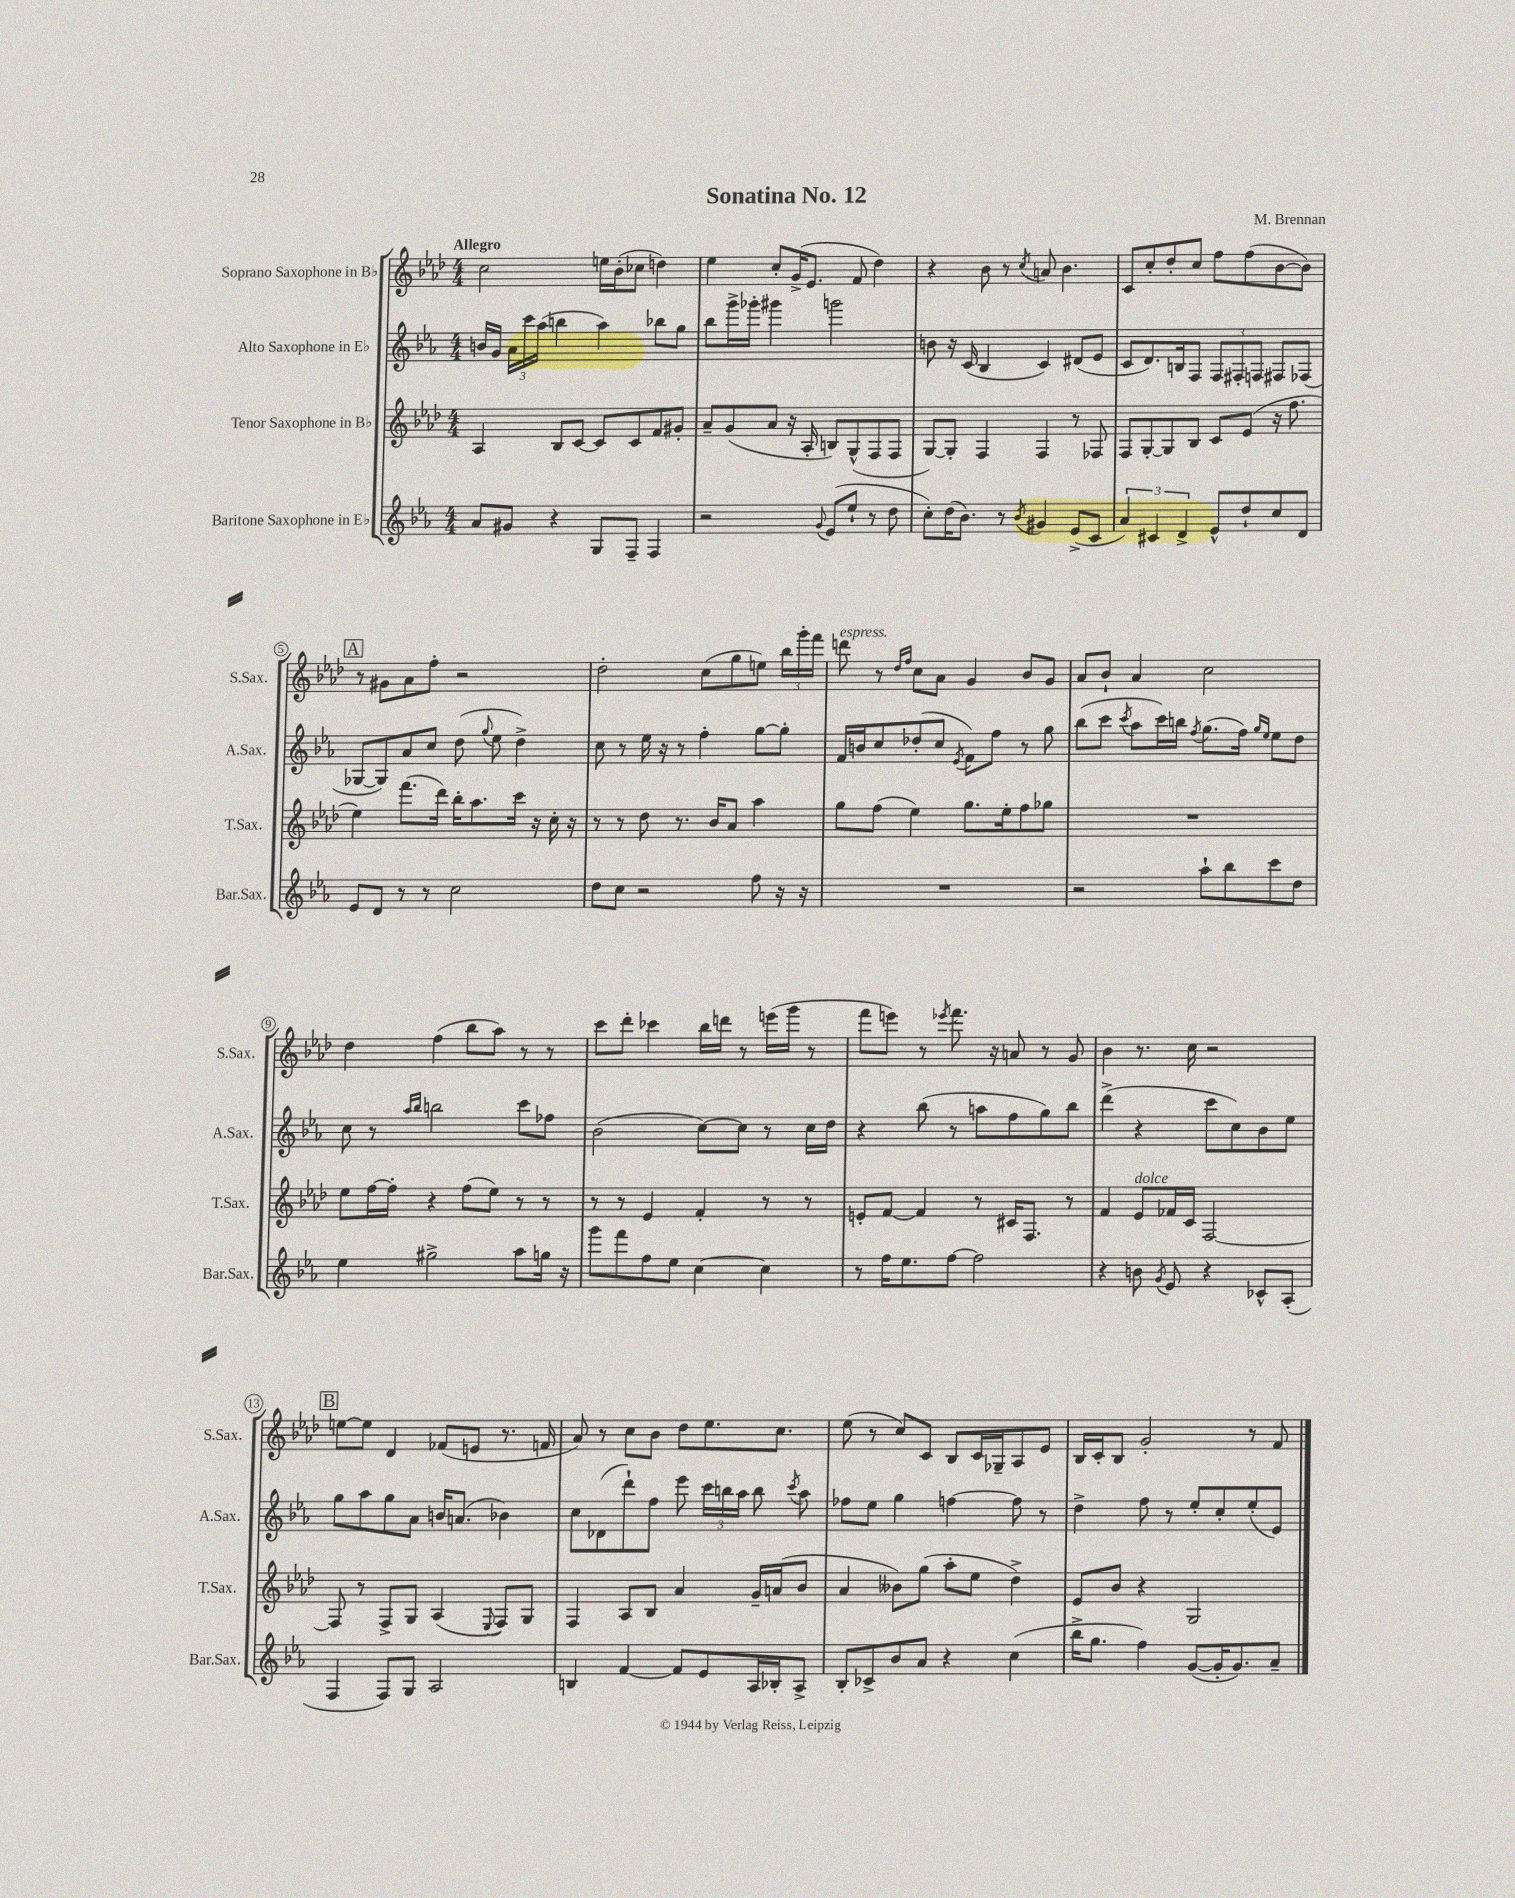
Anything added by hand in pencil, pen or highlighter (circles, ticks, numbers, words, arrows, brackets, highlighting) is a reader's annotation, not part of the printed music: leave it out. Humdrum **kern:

**kern	**kern	**kern	**kern
*part4	*part3	*part2	*part1
*staff4	*staff3	*staff2	*staff1
*I"Baritone Saxophone in E♭	*I"Tenor Saxophone in B♭	*I"Alto Saxophone in E♭	*I"Soprano Saxophone in B♭
*I'Bar.Sax.	*I'T.Sax.	*I'A.Sax.	*I'S.Sax.
*clefG2	*clefG2	*clefG2	*clefG2
*k[b-e-a-]	*k[b-e-a-d-]	*k[b-e-a-]	*k[b-e-a-d-]
*M4/4	*M4/4	*M4/4	*M4/4
=1	=1	=1	=1
!	!	!	!LO:TX:a:B:t=Allegro
8a-/L	4A-/	16bn/LL	2cc\
.	.	16g/JJ	.
8g#X/J	.	24a-\LL	.
.	.	24ccc\	.
.	.	(24aa-\JJ	.
4r	8B-/L	4bbn\	.
.	[8c/J	.	.
8G/L	8c/L]	4aa-\)	16een\LL
.	.	.	(16b-'\J
8F~/J	8c/	.	8cc-X\J
4F/	8f/	8bb-X\L	4ddn\)
.	8g#X'/J	8gg\J	.
=2	=2	=2	=2
2r	8a-~/L	8bb-\L	4ee-\
.	(8g/	16ggg^\L	.
.	.	16ggg-X'\JJ	.
.	8a-/J	4ggg#X\	8cc'/L
.	16r	.	(16g^/K
.	16A-'/	.	8.e-/J
8qqg/	.	.	.
(8e-/L	8Bn/L)	2gggn\	.
8ee-`/J	(8G^^/	.	8f/
8r	8F/	.	4dd-\)
8dd\	8F/J	.	.
=3	=3	=3	=3
8cc'\L)	[8G/L)	8bn\	4r
(16dd\K	8G'/J]	16r	.
8.b-\J)	.	(16c/	.
.	4F/	4B-/	8b-\
8r	.	.	8r
8qb-/	.	.	8qcc/
4g#X/	4F/	4c/)	8an/
.	.	.	4.b-\
(8e-^/L	8r	(8d#X/L	.
8c/J	8F-X/	8e-/J	.
=4	=4	=4	=4
6a-/)	8F/L	8c/L	8c/L
.	[8G'/	8.d/)	8cc'/
6c#X/	.	.	.
.	8G/]	.	8dd-'/
.	.	16Bn/k	.
6d^/	.	.	.
.	8B-/J	8F/J	8cc/J
8e-^^/L	8c/L	12F/L	8ff\L
.	.	12F#X'/	.
8dd`/	(8e-/J	.	(8ff\
.	.	12Fn/J	.
8cc/	16r	8F#X/L	[8b-\
.	8.ff\	.	.
8d/J	.	(8F-X/J	8b-\J])
!!LO:LB:g=z
!!LO:REH:place=s1:t=A
=5	=5	=5	=5
8e-/L	4ee-\)	[8G-X/L	8r
8d/J	.	8G-/])	8g#X\L
8r	(8.fff\L	8a-/	8a-\
8r	.	8cc/J	8ff'\J
.	16ddd-\Jk)	.	.
2cc\	16bb-'\KL	(8dd\	2r
.	8.aa-\	.	.
.	.	8qqgg/	.
.	.	8ee-\	.
.	16ccc\Jk	4dd^\)	.
.	16r	.	.
.	16cc'\	.	.
.	16r	.	.
=6	=6	=6	=6
8dd\L	8r	8cc\	2dd-'\
8cc\J	8r	8r	.
2r	8dd-\	16ee-\	.
.	.	16r	.
.	8.r	8r	.
.	.	4ff'\	(8cc\L
.	16b-/KL	.	.
.	8a-/J	.	8gg\
8ff\	4aa-\	[8gg\L	8een\J)
16r	.	8gg'\J]	24bb-\LL
.	.	.	24ggg'\
16r	.	.	.
.	.	.	24fff\JJ
=7	=7	=7	=7
!	!	!	!LO:TX:a:i:t=espress.
1r	8gg\L	16f/LL	8dddn\
.	.	16bn/J	.
.	(8ff\J	8cc/	8r
.	.	.	16qqdd-/LL
.	.	.	16qqff/JJ
.	4ee-\)	(8dd-X'/	8cc\L
.	.	8cc/J	8a-\J
.	.	8qe-/	.
.	8.gg\L	8f\L)	4g/
.	.	8ff\J	.
.	16ee-'\k	.	.
.	8ff\	8r	8b-/L
.	8gg-X\J	8gg\	8g/J
=8	=8	=8	=8
2r	1r	(8bb-\L	8a-/L
.	.	8ccc\J	8b-`/J
.	.	8qccc/	.
.	.	8aa-\L	4a-/
.	.	16ccc\L)	.
.	.	16bbn\JJ	.
.	.	8qff/	.
8aa-`\L	.	(8.gg\L	2cc\
8bb-\	.	.	.
.	.	16ff\Jk)	.
.	.	16qqgg/LL	.
.	.	16qqee-/JJ	.
8ccc\	.	8ee-\L	.
8dd\J	.	8dd\J	.
!!LO:LB:g=z
=9	=9	=9	=9
4ee-\	8ee-\L	8cc\	4dd-\
.	[16ff\L	8r	.
.	16ff'\JJ]	.	.
.	.	16qqaa-/LL	.
.	.	16qqbb-/JJ	.
2gg#X^\	4r	2bbn\	(4ff\
.	(8ff\L	.	8bb-\L
.	8ee-\J)	.	8aa-\J)
8aa-\L	8r	8ccc\L	8r
16ggn\Jk	8r	8ff-X\J	8r
16r	.	.	.
=10	=10	=10	=10
8ggg\L	8r	(2b-\	8ccc\L
8fff\	8r	.	8ddd-'\J
8ff\	4e-/	.	4ccc-X\
8ee-\J	.	.	.
[4cc\	4f'/	[8cc\L)	16bb-\LL
.	.	.	16dddn\JJ
.	.	8cc\J]	8r
4cc\]	8r	8r	(16eeen\LL
.	.	.	16ggg\JJ
.	8r	16cc\LL	8r
.	.	16dd\JJ	.
=11	=11	=11	=11
8r	8en'/L	4r	8fff\L
16ff\KL	[8f/J	.	8eeen\J)
8.ee-\	.	.	.
.	4f/]	(8bb-\	8r
.	.	.	8qeee-X/
[8ff\J	.	8r	8.fff\
2ff\]	8r	8aan\L	.
.	.	.	16r
.	16c#X/KL	8ff\	8an/
.	8.F/J	.	.
.	.	8gg\)	8r
.	8r	8bb-\J	8g/
=12	=12	=12	=12
4r	4f/	(4ddd^\	4b-\
!	!LO:TX:a:i:t=dolce	!	!
8bn\	8e-/L	4r	8.r
8qg/	.	.	.
8e-/	16f-X/L	.	.
.	16c/JJ	.	16cc\
4r	[2F/	8ccc\L	2r
.	.	8cc\)	.
8c-X^^/L	.	8b-\	.
(8A-'/J	.	8ee-\J	.
!!LO:LB:g=z
!!LO:REH:place=s1:t=B
=13	=13	=13	=13
4F/	8F/]	8gg\L	[8een\L
.	8r	8aa-\	8ee\J]
8F/L)	8F^/L	8gg\	4d-/
8G/J	8G/J	8a-\J	.
2A-/	(4A-/	16bn/KL	(8f-X/L
.	.	(8.an/J	.
.	.	.	8en/J
.	8qqE-/	.	.
.	8F/L)	4b-X\)	8.r
.	8G/J	.	.
.	.	.	16fn/
=14	=14	=14	=14
4Bn/	4F/	8cc\L	8a-/)
.	.	(8d-X\	8r
[4f/	8A-/L	8ddd`\)	8cc\L
.	8B-/J	8ff\J	8b-\J
8f/L]	4a-/	8eee-\	8dd-\L
8e-/	.	24ccc\LL	8.ee-\
.	.	24bbn\	.
.	.	24aa-\JJ	.
16A-/L	16g~/LL	8bb\	.
16B-X'/J	(16an/J	.	8.cc\J
.	.	8qccc/	.
8A-^/J	8b-/J	8aa-\	.
=15	=15	=15	=15
8B-'/L	4a-/	8ff-X\L	(8ee-\
8c-X^/	.	8ee-\J	8r
8b-/	8b--X\L)	4gg\	8cc/L)
8a-/J	(8gg\J	.	8c/J
4r	8aa-'\L	[4ffn\	8B-/L
.	8ee-\J	.	16c/L
.	.	.	16G-X~/J
(4cc\	4dd-^\)	8ff\]	8A-/
.	.	8r	8e-/J
=16	=16	=16	=16
16bb-^\KL	8e-/L	4dd^\	16B-/LL
8.gg\J	.	.	16c'/J
.	8b-/J	.	8B-/J
4ff\)	4r	8ff\	2g'/
.	.	8r	.
([8g/L	2G/	8ee-'/L	.
16g'/K]	.	8cc'/	.
8.g/)	.	.	.
.	.	(8ee-'/	8r
8a-~/J	.	8e-/J)	8f/
==	==	==	==
*-	*-	*-	*-
